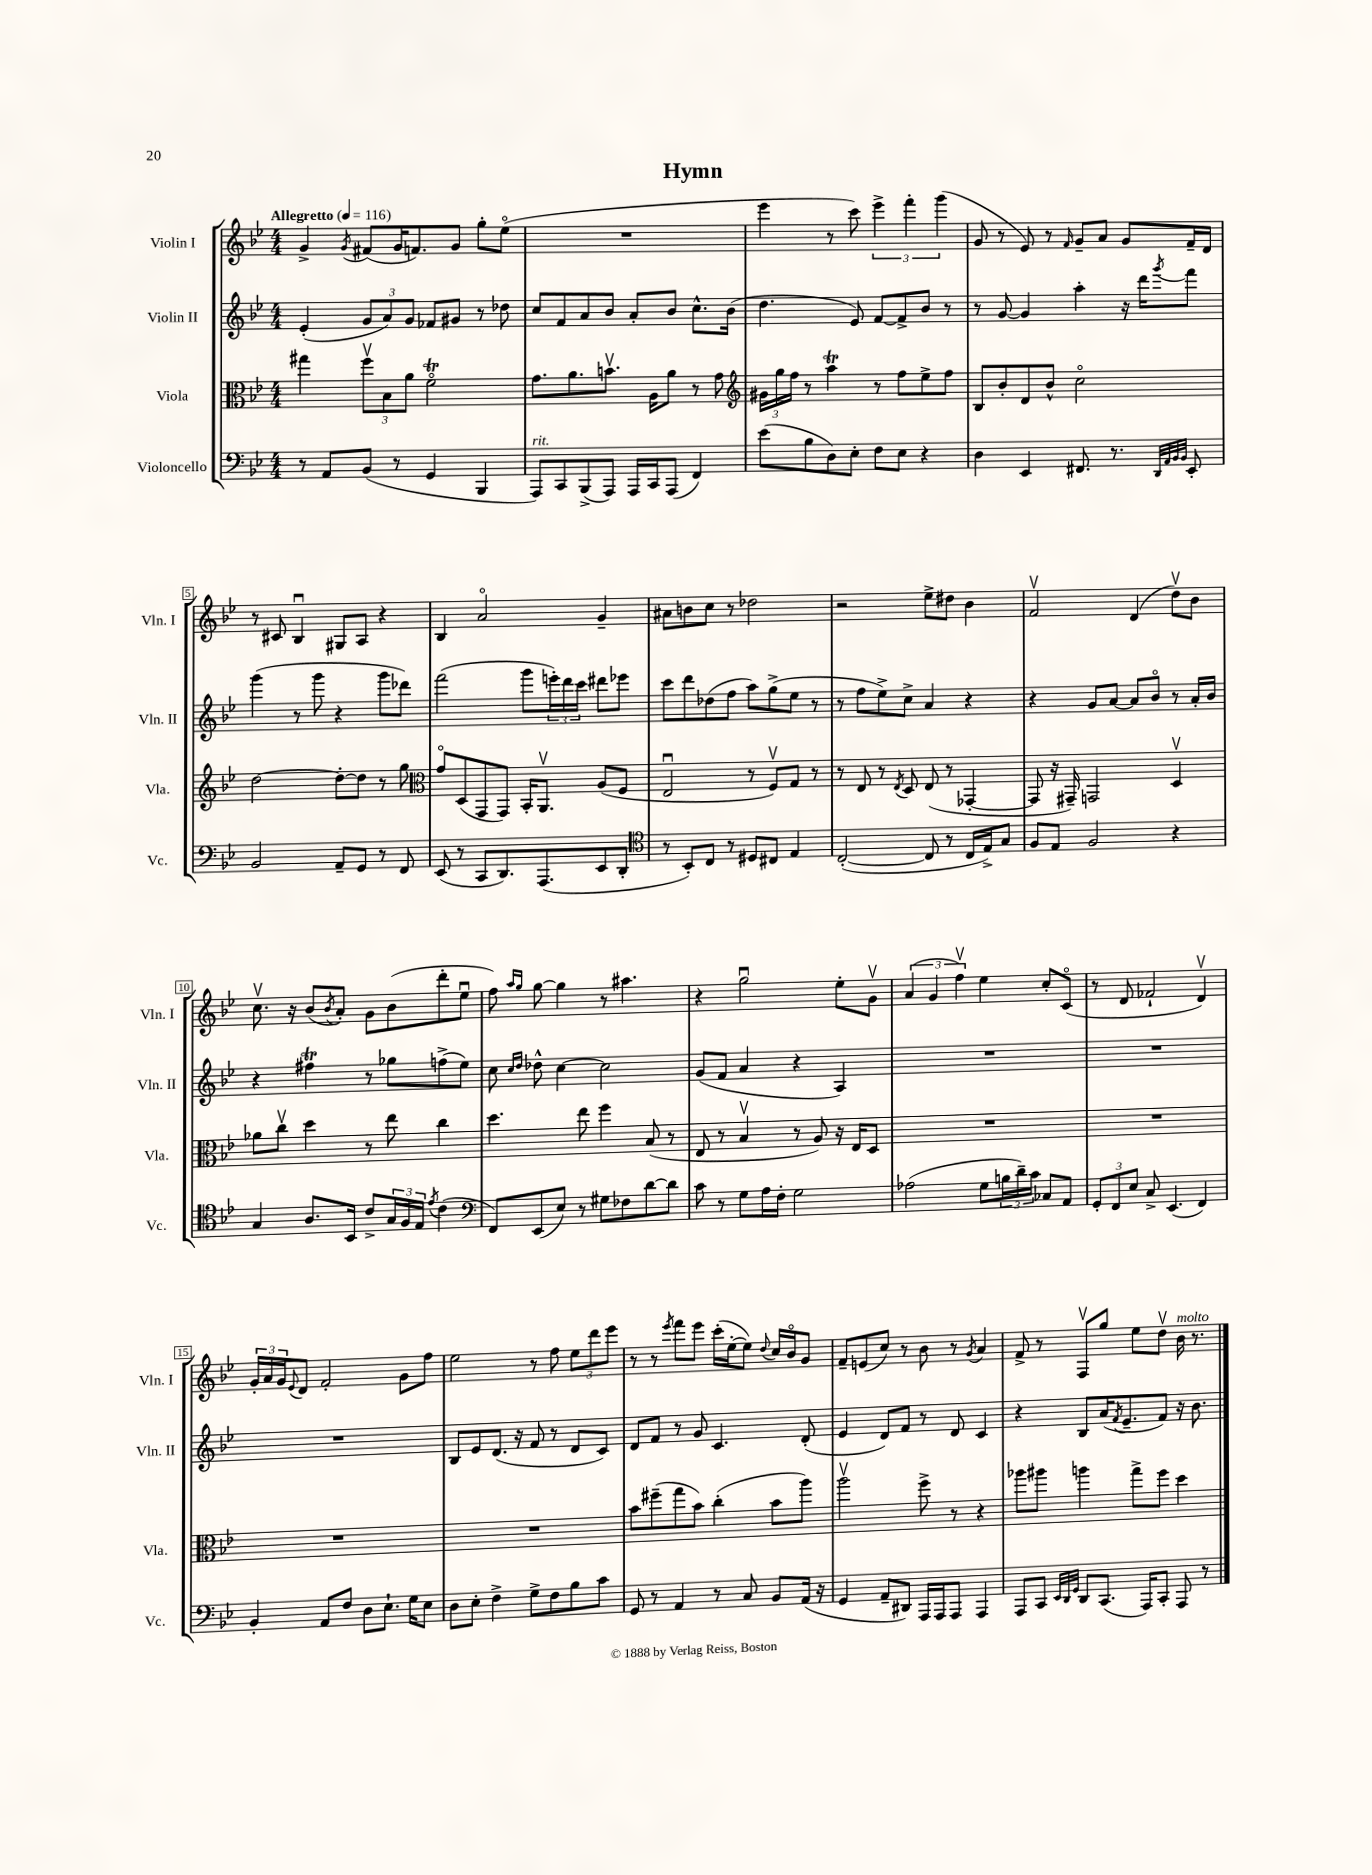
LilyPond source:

\header { title = "Hymn" }
<<
\new StaffGroup <<
\new Staff = "s0" \with { instrumentName = "Violin I" shortInstrumentName = "Vln. I" } {
    \clef treble \key bes \major \numericTimeSignature \time 4/4 \tempo "Allegretto" 4 = 116
    g'4-> \acciaccatura { g'8 } fis'8( g'16 f'8.) g'8 g''8-. ees''8\flageolet( |
    R1 |
    ees'''4 r8 c'''8) \tuplet 3/2 { ees'''4-> f'''4-. g'''4( } |
    g'8 r8 ees'8) r8 \grace { f'16 } g'8-- a'8 g'8 f'16-- d'16 |
    r8 cis'8 bes4\downbow gis8 a8 r4 |
    bes4 a'2\flageolet g'4-- |
    ais'8 b'8 c''8 r8 des''2 |
    r2 ees''8-> dis''8 bes'4 |
    f'2\upbow d'4( d''8\upbow) bes'8 |
    c''8.\upbow r16 bes'8( \acciaccatura { bes'8 } a'8-.) g'8 bes'8( d'''8-. ees''8\downbow |
    f''8) \grace { a''16 g''16 } g''8~ g''4 r8 ais''4. |
    r4 g''2\downbow ees''8-. g'8\upbow |
    \tuplet 3/2 { a'4( g'4 f''4\upbow) } ees''4 c''8-. c'8\flageolet( |
    r8 d'8 fes'2-! d'4\upbow) |
    \tuplet 3/2 { g'16-. a'16 g'16 } \appoggiatura { ees'8 } d'8 f'2-. g'8 f''8 |
    ees''2 r8 f''8 \tuplet 3/2 { ees''8 d'''8 ees'''8 } |
    r8 r8 \acciaccatura { ees'''8 } f'''8 ees'''8 c'''16-.( ees''16~-. ees''8) \appoggiatura { d''8 } c''16 bes'16\flageolet g'8 |
    f'8-- e'8( c''8) r8 bes'8 r8 \acciaccatura { g'8 } a'4 |
    f'8-> r8 f8\upbow g''8 ees''8 d''8\upbow bes'16^\markup { \italic "molto" } r8. \bar "|." |
}
\new Staff = "s1" \with { instrumentName = "Violin II" shortInstrumentName = "Vln. II" } {
    \clef treble \key bes \major \numericTimeSignature \time 4/4
    ees'4-.( \tuplet 3/2 { g'8 a'8) g'8 } fes'8 gis'8 r8 des''8 |
    c''8 f'8 a'8 bes'8 a'8-. bes'8 c''8.-^ bes'16( |
    d''4. ees'8) f'8~ f'8-> bes'8 r8 |
    r8 g'8~ g'4 a''4-. r16 d'''16 \acciaccatura { g'''8 } f'''8 |
    g'''4( r8 g'''8 r4 g'''8 des'''8) |
    f'''2( g'''8 \tuplet 3/2 { e'''16-.) d'''16 c'''16 } dis'''8 ees'''8 |
    c'''8 d'''8 des''8( f''8 a''8) g''8->( ees''8 r8 |
    r8 f''8 ees''8->) c''8-> a'4 r4 |
    r4 g'8 a'8~ a'8 bes'8\flageolet r8 a'16-. bes'16 |
    r4 fis''4\trill r8 ges''8 f''8->( ees''8) |
    c''8 \grace { c''16 d''16 } des''8-^ c''4~ c''2 |
    g'8( f'8 a'4 r4 a4) |
    R1 |
    R1 |
    R1 |
    bes8 ees'8 d'8.( r16 f'8 r8 d'8 c'8) |
    d'8 f'8 r8 g'8 c'4. d'8-.( |
    ees'4 d'8) f'8 r8 d'8 c'4 |
    r4 bes8 a'16( \acciaccatura { f'8 } ees'8.-- f'8) r16 bes'8. \bar "|." |
}
\new Staff = "s2" \with { instrumentName = "Viola" shortInstrumentName = "Vla." } {
    \clef alto \key bes \major \numericTimeSignature \time 4/4
    gis''4 \tuplet 3/2 { f''8\upbow bes8 a'8 } f'2\flageolet\trill |
    g'8. a'8. b'8.\upbow a16 a'8 r8 g'8 |
    \clef treble \tuplet 3/2 { gis'16 g''16 f''16 } r8 a''4\trill r8 f''8 ees''8-> f''8 |
    bes8 bes'8-. d'8 bes'8-^ c''2\flageolet |
    d''2~ d''8~-. d''8 r8 g''8 |
    \clef alto g'8\flageolet d8( g,8 g,8) bes,16-. a,8.\upbow a8( f8 |
    ees2\downbow r8 f8\upbow) g8 r8 |
    r8 ees8 r8 \acciaccatura { ees8 } d8 ees8( r8 ges,4~-. |
    ges,8 r16 gis,16--) g,2 d4\upbow |
    aes'8 c''8\upbow d''4 r8 ees''8 c''4 |
    d''4. ees''8 f''4 bes8( r8 |
    ees8 r8 bes4\upbow r8 a8) r16 ees16 d8 |
    R1 |
    R1 |
    R1 |
    R1 |
    bes'8 fis''8--( g''8 bes'8) c''4-.( bes'8 a''8) |
    a''2\upbow f''8-> r8 r4 |
    aes''8 ais''8 a''4 g''8-> f''8 d''4 \bar "|." |
}
\new Staff = "s3" \with { instrumentName = "Violoncello" shortInstrumentName = "Vc." } {
    \clef bass \key bes \major \numericTimeSignature \time 4/4
    r8 a,8 bes,8( r8 g,4 bes,,4 |
    a,,8^\markup { \italic "rit." }) c,8 bes,,8->( a,,8) a,,16 c,16 a,,8( f,4) |
    ees'8( bes8 d8) ees8-. f8 ees8 r4 |
    d4 ees,4 fis,8. r8. \grace { d,32 a,32 bes,32 bes,32 } ees,8-. |
    bes,2 a,8-- g,8 r8 f,8 |
    ees,8( r8 c,8 d,8.) a,,8.( ees,8 d,8-. |
    \clef tenor r8 bes,8-.) c8 r8 dis8 cis8 ees4 |
    c2~-.( c8 r8 c16 ees16->) g8 |
    f8 ees8 f2 r4 |
    g4 a8. bes,16 c'8-> \tuplet 3/2 { g16 f16 ees16 } \acciaccatura { ees'8 } c'4( |
    \clef bass f,8) ees,8( ees8) r8 gis8 fes8 d'8~ d'8 |
    c'8 r8 g8 a16 f16-. g2 |
    aes2( g8 \tuplet 3/2 { b16 d'16--) c'16 } ces8 a,8 |
    \tuplet 3/2 { g,8-. f,8 ees8 } c8-> ees,4.( f,4) |
    bes,4-. a,8 f8 d8 ees8.-! g16 ees8 |
    d8 ees8-. f4-> g8-> f8 bes8 c'8 |
    g,8 r8 a,4 r8 c8 bes,8 a,16( r16 |
    g,4 a,8-- dis,8) a,,16 a,,16 a,,8 a,,4 |
    a,,8 c,8 \grace { ees,32 d,32 g,32 } d,8 c,8.( a,,16) c,8-. a,,8 r8 \bar "|." |
}
>>
>>
\layout { \context { \Score \override BarNumber.stencil = #(make-stencil-boxer 0.1 0.3 ly:text-interface::print) } }
